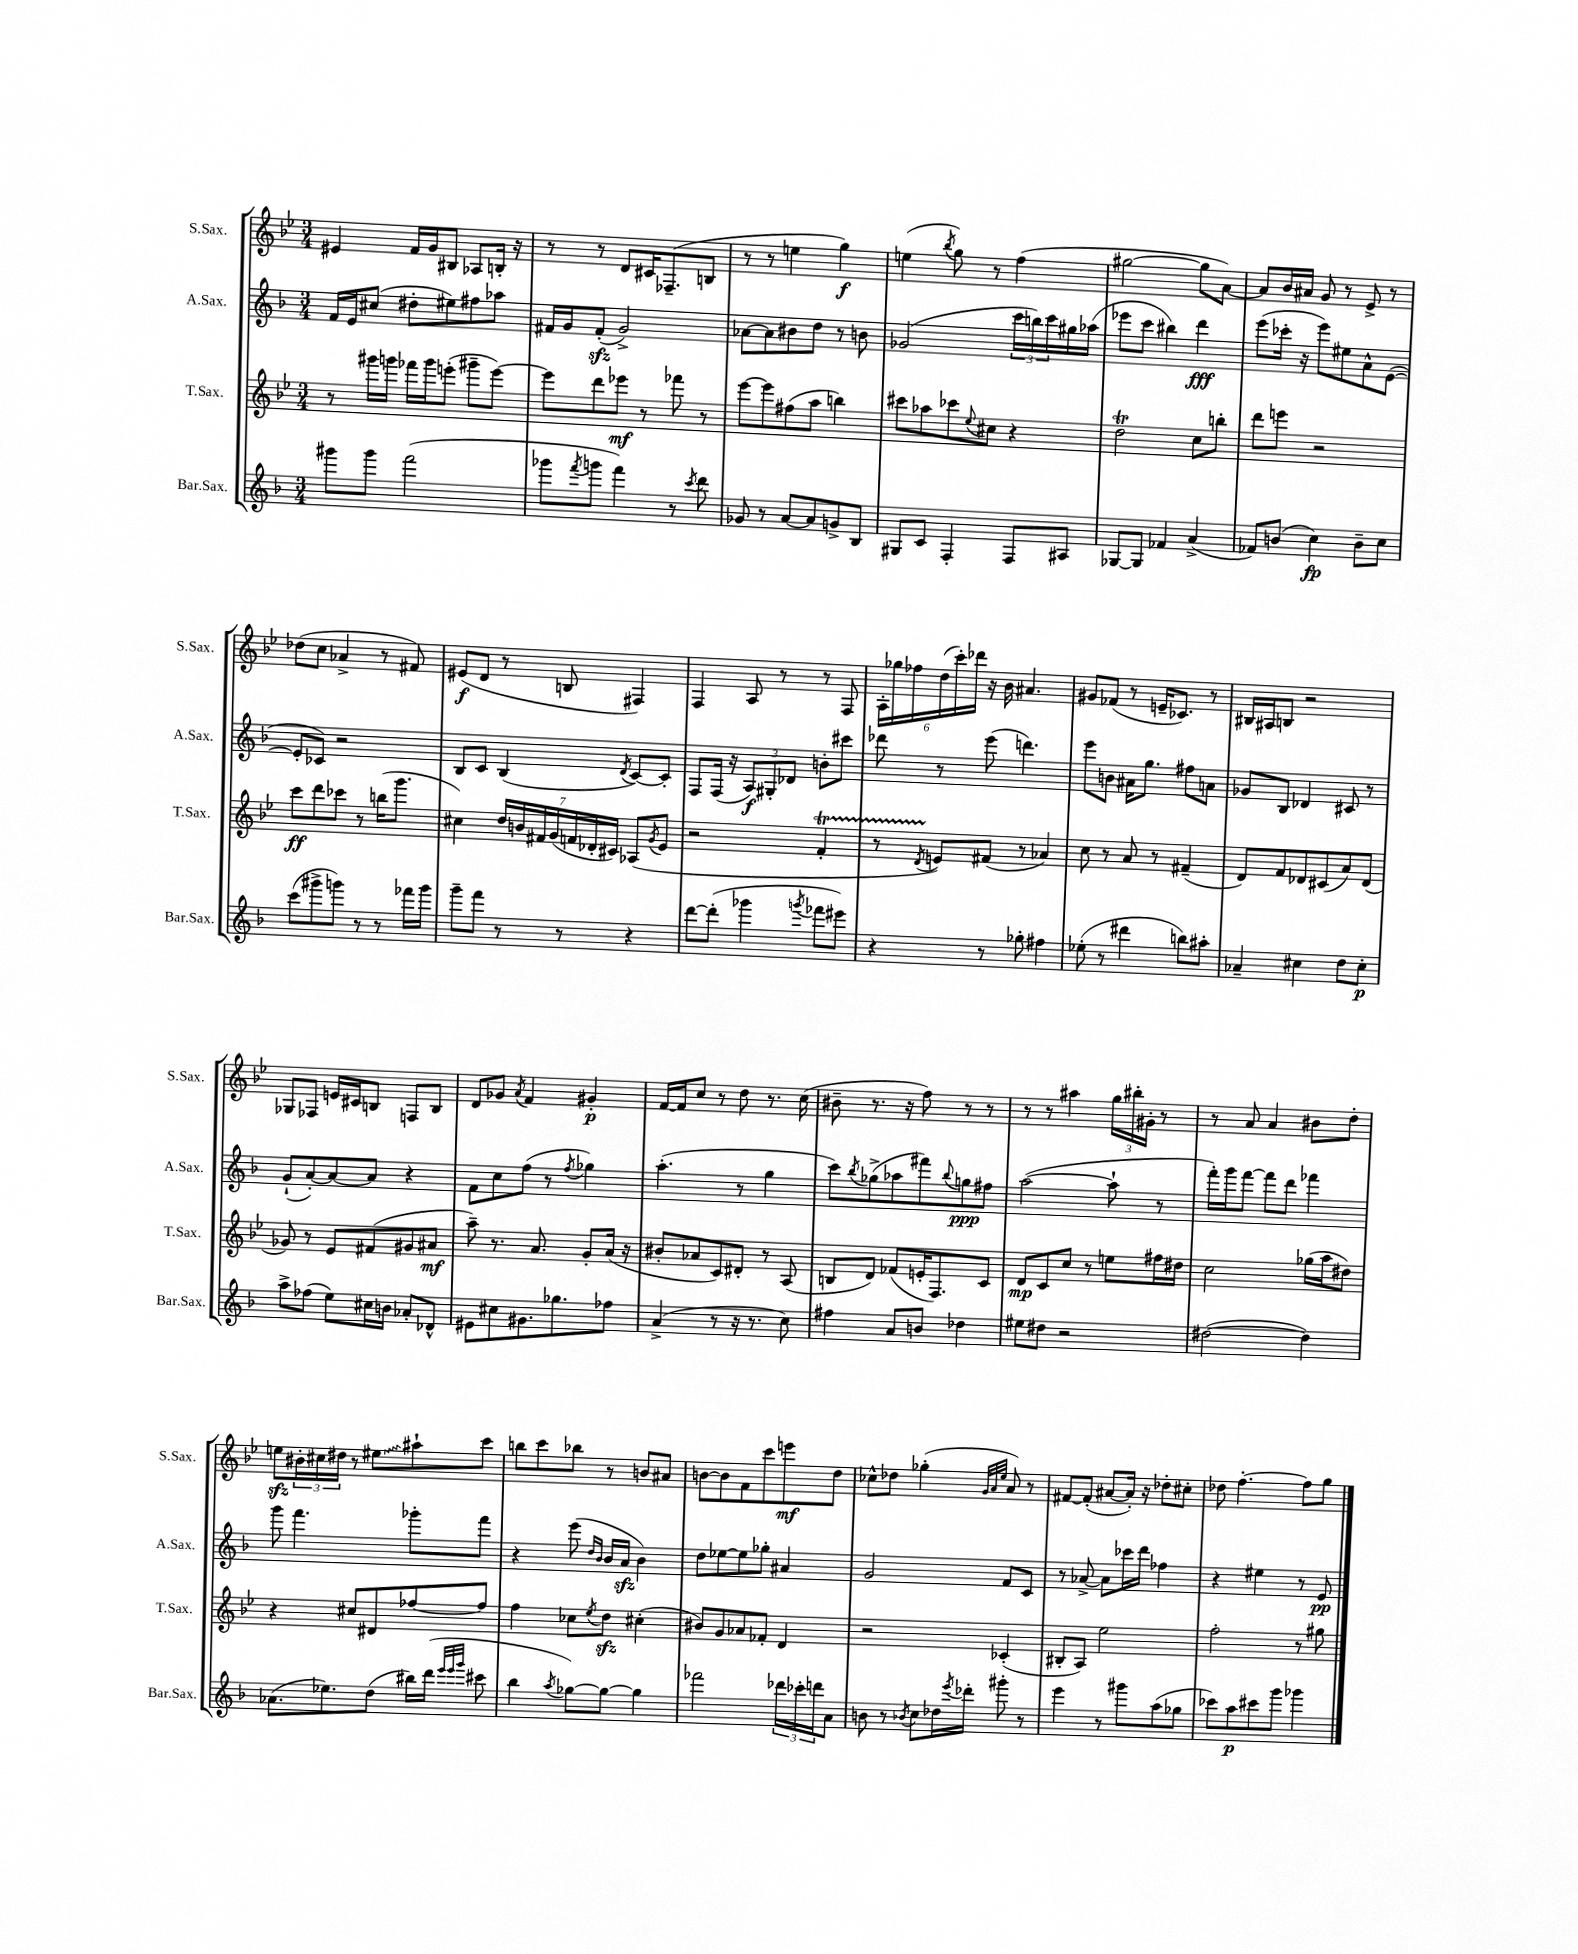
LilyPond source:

<<
\new StaffGroup <<
\new Staff = "s0" \with { instrumentName = "S.Sax." shortInstrumentName = "S.Sax." } {
    \clef treble \key bes \major \numericTimeSignature \time 3/4
    eis'4 f'16 g'16 bis8 aes8 b16-. r16 |
    r8 r8 d'8 cis'16 fes8.--( b8 |
    r8 r8 e''4 g''4\f) |
    e''4( \acciaccatura { bes''8 } g''8) r8 f''4( |
    gis''2~ gis''8 a'8~) |
    a'8 bes'16 ais'16 g'8 r8 ees'8-> r8 |
    des''8( c''8 aes'4-> r8 fis'8) |
    eis'8\f( d'8 r8 b8 fis4) |
    f4 a8 r8 r8 f8 |
    \tuplet 6/4 { a16-. ges''16 fes''16 d''16( c'''16-.) des'''16 } r16 bes'16 ais'4. |
    gis'8 fes'8( r8 e'16-- ces'8.) r8 |
    bis16 ais16 b8 r2 |
    ges8 fes8 e'16 cis'16 b8 f8 b8 |
    d'8 ges'8 \acciaccatura { a'8 } f'4 gis'4-.\p |
    f'16~ f'16 c''8 r8 d''8 r8. c''16( |
    bis'8-- r8. r16 f''8) r8 r8 |
    r8 r8 ais''4 \tuplet 3/2 { g''16 bis''16-. gis'16-. } r8 |
    r8 a'8 a'4 bis'8 d''8-. |
    e''8\sfz \tuplet 3/2 { bis'16-. cis''16 dis''16 } r8 \once \override Glissando.style = #'zigzag eis''8\glissando ais''8-! c'''8 |
    b''8 c'''8 bes''8 r8 b'8 ais'8 |
    b'8~ b'8 f'8 c'''8 e'''8\mf d''8 |
    ces''8-^ des''8 ges''4-.( \grace { g'32 a'32 ees''32 } a'8) r8 |
    fis'8~ fis'8-.( ais'8~ ais'16-.) r16 des''8-. cis''8-. |
    des''8 f''4.~-. f''8 g''8 \bar "|." |
}
\new Staff = "s1" \with { instrumentName = "A.Sax." shortInstrumentName = "A.Sax." } {
    \clef treble \key f \major \numericTimeSignature \time 3/4
    f'16 e'16 cis''8( dis''8-. eis''8) fis''8 aes''8 |
    fis'16 g'16 fis'8-.\sfz( g'2->) |
    aes'8~ aes'8 bis'8 d''8 r8 b'8 |
    ges'2( \tuplet 3/2 { c'''16 b''16) c'''16 } gis''16 aes''16( |
    ees'''8 c'''8 bis''4) d'''4\fff |
    e'''8( ces'''16-. r16 e'''8) eis''8 a'8-^ e'8~( |
    e'8-. ces'8) r2 |
    bes8 c'8 bes4( \acciaccatura { d'8 } c'8~) c'8-. |
    f8 f16( r16 \tuplet 3/2 { a8\f) gis8-. des'8 } b'8-. cis'''8 |
    des'''8 r8 e'''8( d'''4.) |
    e'''8 b'8 ais'16 g''8. fis''8 a'8 |
    ges'8 bes8 des'4 cis'8 r8 |
    g'8-!( a'8~-.) a'8~ a'8 r4 |
    f'8 c''8 f''8( r8 \acciaccatura { f''8 } ges''4) |
    a''4.-.( r8 g''4 |
    c'''8) \acciaccatura { bes''8 } ges''8->( aes''8 fis'''8) \appoggiatura { bes''8 } g''8\ppp fis''8 |
    a''2~( a''8-! r8 |
    f'''16-.) g'''16 f'''8~ f'''8 d'''8 fes'''4 |
    g'''8 f'''4. ges'''8-. f'''8 |
    r4 e'''8( \grace { d''16 bes'16 } bes'16 a'16\sfz bes'4) |
    d''8 ees''8~ ees''8 ges''8-. ais'4 |
    g'2 f'8 c'8 |
    r8 aes'8~-> aes'8 ces'''16 d'''16 fes''4 |
    r4 eis''4 r8 e'8\pp \bar "|." |
}
\new Staff = "s2" \with { instrumentName = "T.Sax." shortInstrumentName = "T.Sax." } {
    \clef treble \key bes \major \numericTimeSignature \time 3/4
    r8 gis'''16 g'''16 fes'''16 g'''16 e'''8-.( gis'''8-- e'''8~) |
    e'''8 d'''8 ees'''8\mf r8 fes'''8 r8 |
    ees'''8~ ees'''8 fis''8( a''8 b''4) |
    cis'''8 aes''8 ces'''8 \appoggiatura { ees''8 } cis''8 r4 |
    d''2\trill c''8 b''8-. |
    d'''8 e'''8 r2 |
    c'''8\ff d'''8 ces'''8 r8 b''16( g'''8. |
    cis''4) \tuplet 7/4 { d''16 b'16 fis'16 g'16( f'16 des'16-. cis'16) } aes8( \acciaccatura { g'8 } ees'8 |
    r2 f'4-.\startTrillSpan |
    r8 \acciaccatura { d'8 } e'8\stopTrillSpan) fis'8( r8 aes'4) |
    c''8 r8 a'8 r8 fis'4--( |
    d'8) f'8 des'8 cis'8( a'8) des'8( |
    ges'8) r8 ees'8 fis'8( gis'8 ais'8\mf |
    a''8--) r8. a'8. g'8-. a'16( r16 |
    bis'8-. aes'8 c'8) dis'8-. r8 a8( |
    b8 d'8) fes'8( e'16-. f8.) c'8 |
    d'8\mp c'8 c''8 r8 e''8 fis''16 dis''16 |
    c''2 ges''16( a''16 dis''8) |
    r4 cis''8 dis'8 fes''8~ fes''8 |
    f''4 ces''8 \acciaccatura { ees''8 } d''8\sfz cis''4-.( |
    bis'8) g'8 aes'8 fes'8-. d'4 |
    r2 ces'4-.( |
    bis8-. a8) ees''2 |
    f''2-. r8 gis''8 \bar "|." |
}
\new Staff = "s3" \with { instrumentName = "Bar.Sax." shortInstrumentName = "Bar.Sax." } {
    \clef treble \key f \major \numericTimeSignature \time 3/4
    gis'''8 gis'''8 f'''2( |
    ges'''8 \acciaccatura { f'''8 } g'''8 f'''4) r8 \acciaccatura { c'''8 } d'''8 |
    ges'8 r8 a'8~ a'8 g'8-> bes8 |
    gis8 c'8 f4-. f8 ais8 |
    ges8~ ges8 fes'4 a'4->( |
    fes'8) b'8( c''4\fp) b'8-- c''8 |
    c'''8( gis'''8-> g'''8) r8 r8 fes'''16 g'''16 |
    g'''8-- f'''8 r8 r8 r4 |
    d'''8~ d'''8-.( ges'''4 \acciaccatura { g'''8 } fes'''8 eis'''8) |
    r4 r8 ges''8-. fis''4 |
    ees''8-.( r8 dis'''4 b''8) ais''8-. |
    aes'4-- cis''4 d''8 cis''8-.\p |
    a''8-> fes''8( e''8) cis''16 b'16 aes'8-. des'8-^ |
    eis'8 cis''8 gis'8. ges''8. fes''8 |
    a'4->( r8 r16 r8. c''8) |
    fis''4 a'8 b'8 des''4 |
    eis''8 dis''8 r2 |
    dis''2~( dis''4) |
    aes'8.( ees''8.) d''8( bis''16) d'''16( \grace { e'''32 e'''32 g'''32 } cis'''8 |
    bes''4 \acciaccatura { a''8 } ges''8~) ges''8~ ges''4 |
    fes'''2 \tuplet 3/2 { des'''16 ces'''16-. d'''16 } a'8 |
    b'8 r8 \acciaccatura { bes'8 } c''8 des''16 \acciaccatura { e'''8 } des'''16-. gis'''8-. r8 |
    e'''4 r8 gis'''8 a''8( ges''8 |
    ces'''8) a''8\p cis'''8 g'''8 ges'''4 \bar "|." |
}
>>
>>
\layout { \context { \Score \remove "Bar_number_engraver" } }
